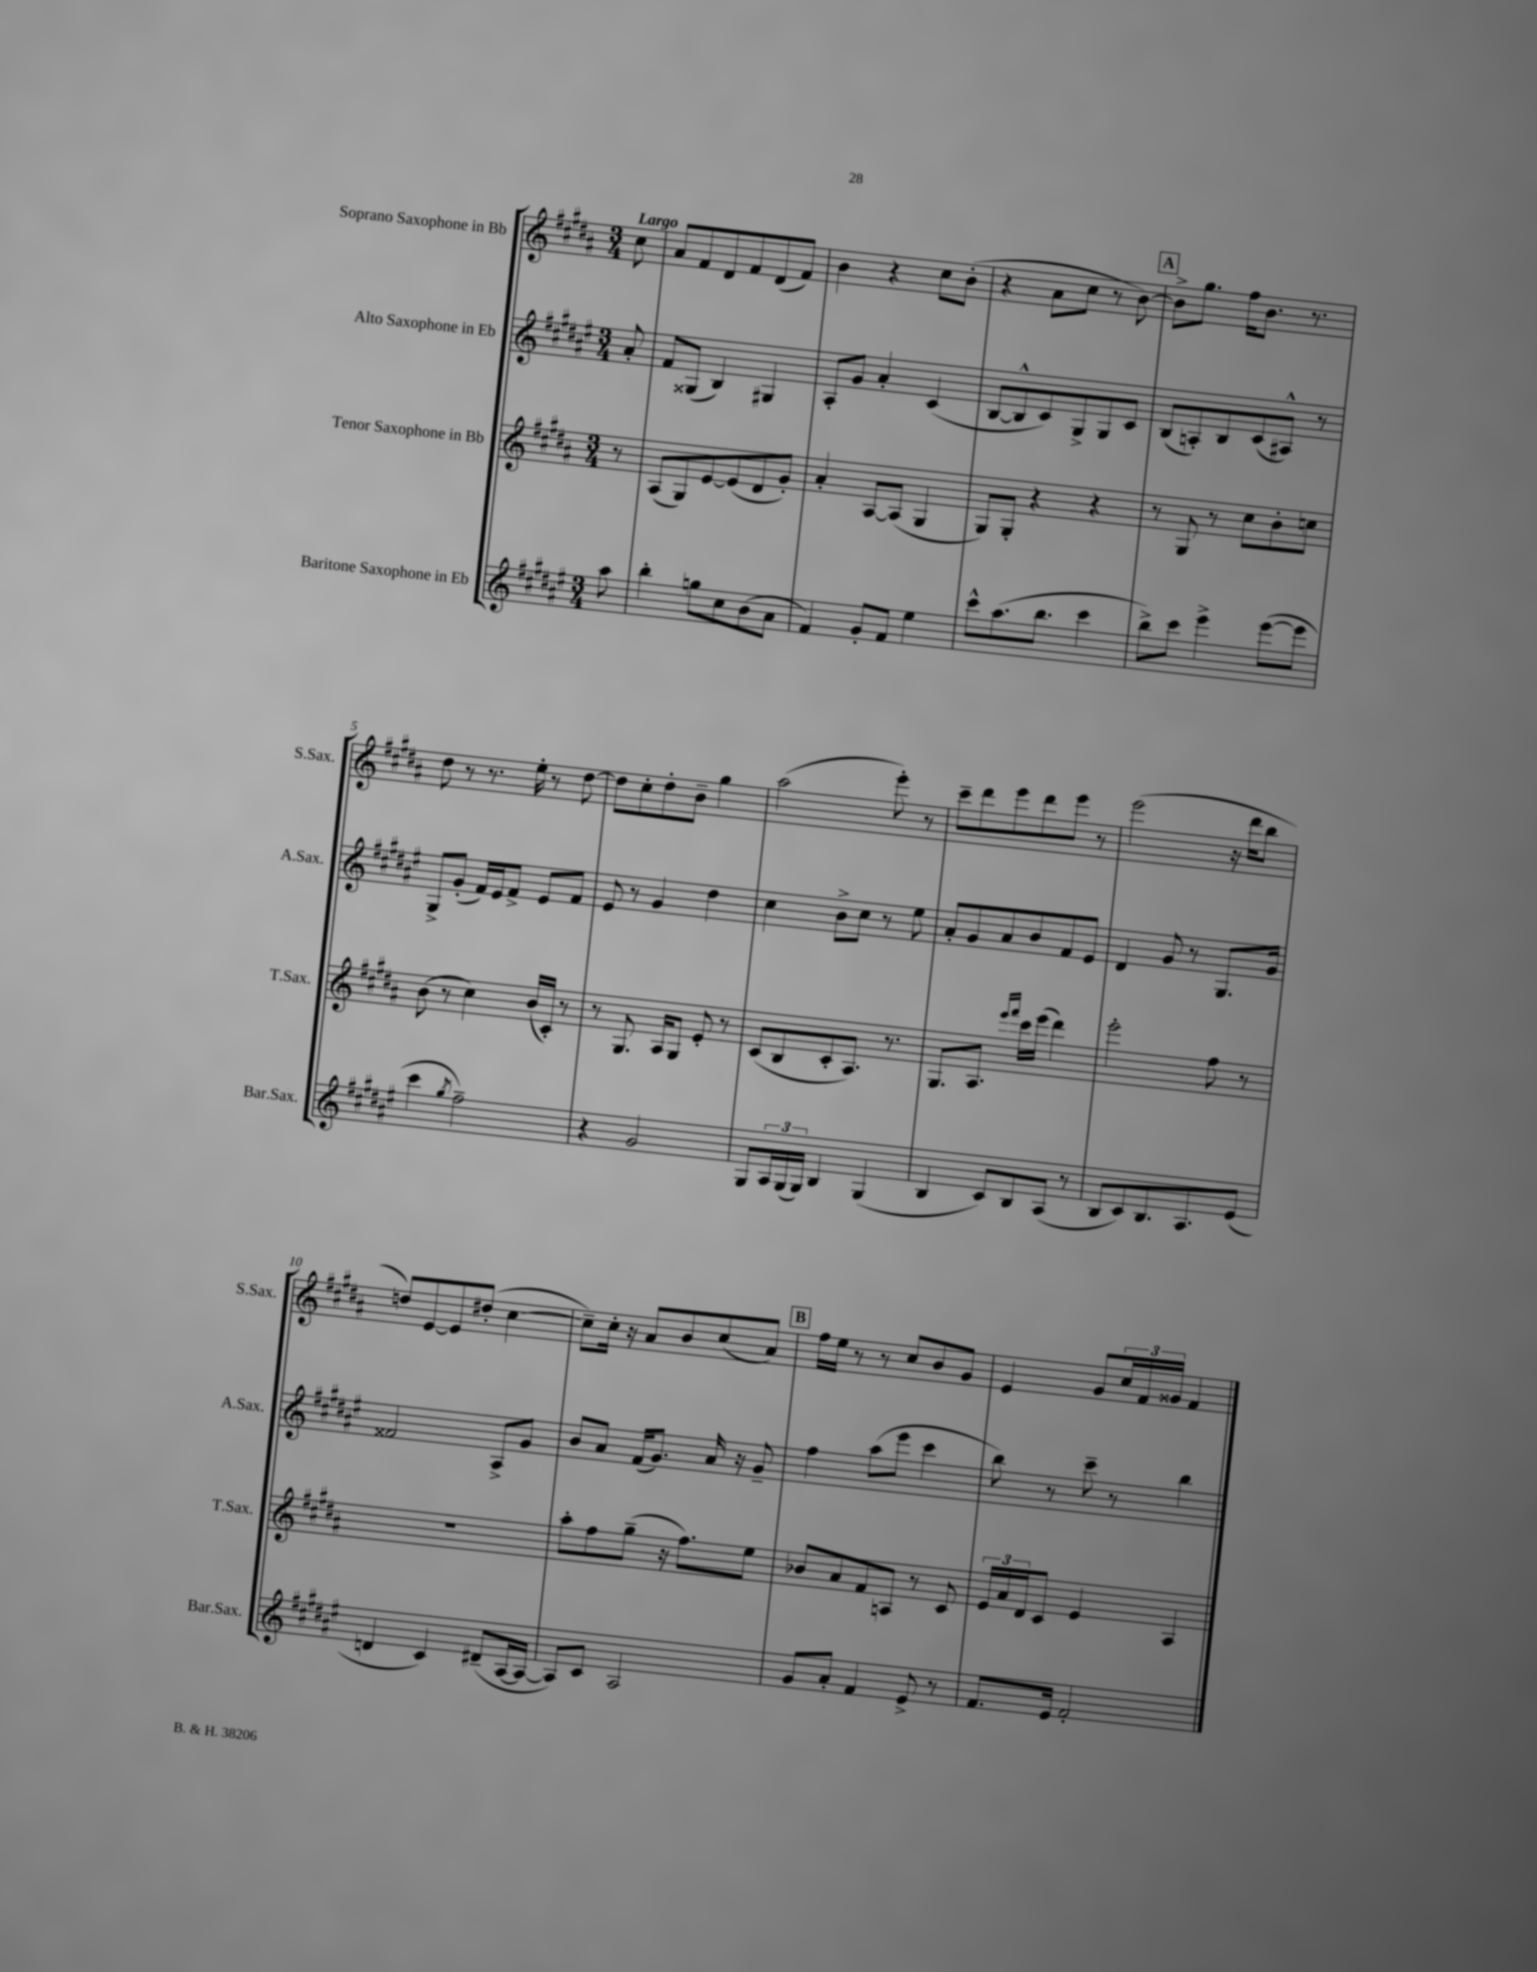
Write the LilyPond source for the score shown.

<<
\new StaffGroup <<
\new Staff = "s0" \with { instrumentName = "Soprano Saxophone in Bb" shortInstrumentName = "S.Sax." } {
    \clef treble \key b \major \numericTimeSignature \time 3/4 \partial 8 \tempo "Largo"
    cis''8 |
    ais'8 fis'8 dis'8 fis'8 dis'8( fis'8) |
    b'4 r4 cis''8 b'8-.( |
    r4 ais'8 cis''8 r8 b'8~) |
    \mark \markup { \box "A" } b'8-> gis''8. fis''16 b'8. r8. |
    dis''8 r8 r8. e''16-. r8 dis''8~ |
    dis''8 cis''8-. dis''8-. b'8-- gis''4 |
    ais''2( e'''8-.) r8 |
    cis'''8-- dis'''8 e'''8 dis'''8 e'''8 r8 |
    e'''2( r16 dis'''16 b''8 |
    d''8) e'8~ e'8 dis''8-.( cis''4~ |
    cis''8--) cis''16-. r16 ais'8 b'8 cis''8( ais'8) |
    \mark \markup { \box "B" } fis''16 e''16 r8 r8 cis''8 b'8 gis'8 |
    e'4 gis'8 \tuplet 3/2 { cis''16 fis'16 gisis'16 } fis'4 \bar "|." |
}
\new Staff = "s1" \with { instrumentName = "Alto Saxophone in Eb" shortInstrumentName = "A.Sax." } {
    \clef treble \key fis \major \numericTimeSignature \time 3/4 \partial 8
    ais'8-. |
    fis'8 gisis8( b4) gis4 |
    ais8-. gis'8 ais'4-. cis'4( |
    b8~ b8-^ cis'8) gis8-> gis8 cis'8 |
    \mark \markup { \box "A" } b8( a8-.) b8 cis'8( ais8-^) r8 |
    gis8-> gis'8-.( fis'16) eis'16 fis'8-> eis'8 fis'8 |
    eis'8 r8 gis'4 dis''4 |
    cis''4 b'8-> cis''8 r8 eis''8 |
    ais'8-. gis'8 ais'8 b'8 fis'8 eis'8 |
    dis'4 gis'8 r8 gis8. gis'16 |
    fisis'2 ais8-> gis'8 |
    b'8 ais'8 fis'16( gis'8.) ais'16 r16 gis'8-- |
    \mark \markup { \box "B" } fis''4 ais''8( eis'''8 cis'''4 |
    b''8) r8 cis'''8-- r8 b''4 \bar "|." |
}
\new Staff = "s2" \with { instrumentName = "Tenor Saxophone in Bb" shortInstrumentName = "T.Sax." } {
    \clef treble \key b \major \numericTimeSignature \time 3/4 \partial 8
    r8 |
    ais8( gis8) e'8~ e'8( dis'8 gis'8-.) |
    ais'4-. ais8~ ais8( gis4 |
    gis8) gis8-. r4 r4 |
    \mark \markup { \box "A" } r8 gis8 r8 cis''8 b'8-. c''8 |
    b'8( r8 cis''4) b'16( cis'16-.) r8 |
    r8 gis8. ais16 gis8 e'8-. r8 |
    cis'8( b8 cis'8-. ais8.) r8. |
    gis8. ais8. \grace { e'''16 fis'''16 } cis'''16 e'''16( dis'''4) |
    e'''2-. fis''8 r8 |
    R2. |
    ais''8-. fis''8 gis''8--( r16 fis''8.) e''8 |
    \mark \markup { \box "B" } bes'8 ais'8 fis'8 a8 r8 cis'8 |
    \tuplet 3/2 { e'16 ais'16 dis'16 } cis'8 e'4 ais4 \bar "|." |
}
\new Staff = "s3" \with { instrumentName = "Baritone Saxophone in Eb" shortInstrumentName = "Bar.Sax." } {
    \clef treble \key fis \major \numericTimeSignature \time 3/4 \partial 8
    ais''8 |
    b''4-. g''8 cis''8 b'8( ais'8 |
    fis'4) gis'8-. fis'8 eis''4 |
    cis'''8-^ ais''8.( b''8. cis'''4 |
    \mark \markup { \box "A" } b''8->) cis'''8 eis'''4-> eis'''8~( eis'''8 |
    cis'''4 \acciaccatura { gis''8 } fis''2--) |
    r4 gis'2 |
    gis8 \tuplet 3/2 { ais16 gis16( gis16) } b4 gis4( |
    b4 cis'8) b8 ais8( r8 |
    b8 cis'8) b8. ais8. eis'8( |
    d'4 cis'4) dis'8--( ais16~ ais16~ |
    ais8) cis'8 ais2 |
    \mark \markup { \box "B" } gis'8 ais'8-. fis'4 eis'8-> r8 |
    fis'8. eis'16 fis'2-. \bar "|." |
}
>>
>>
